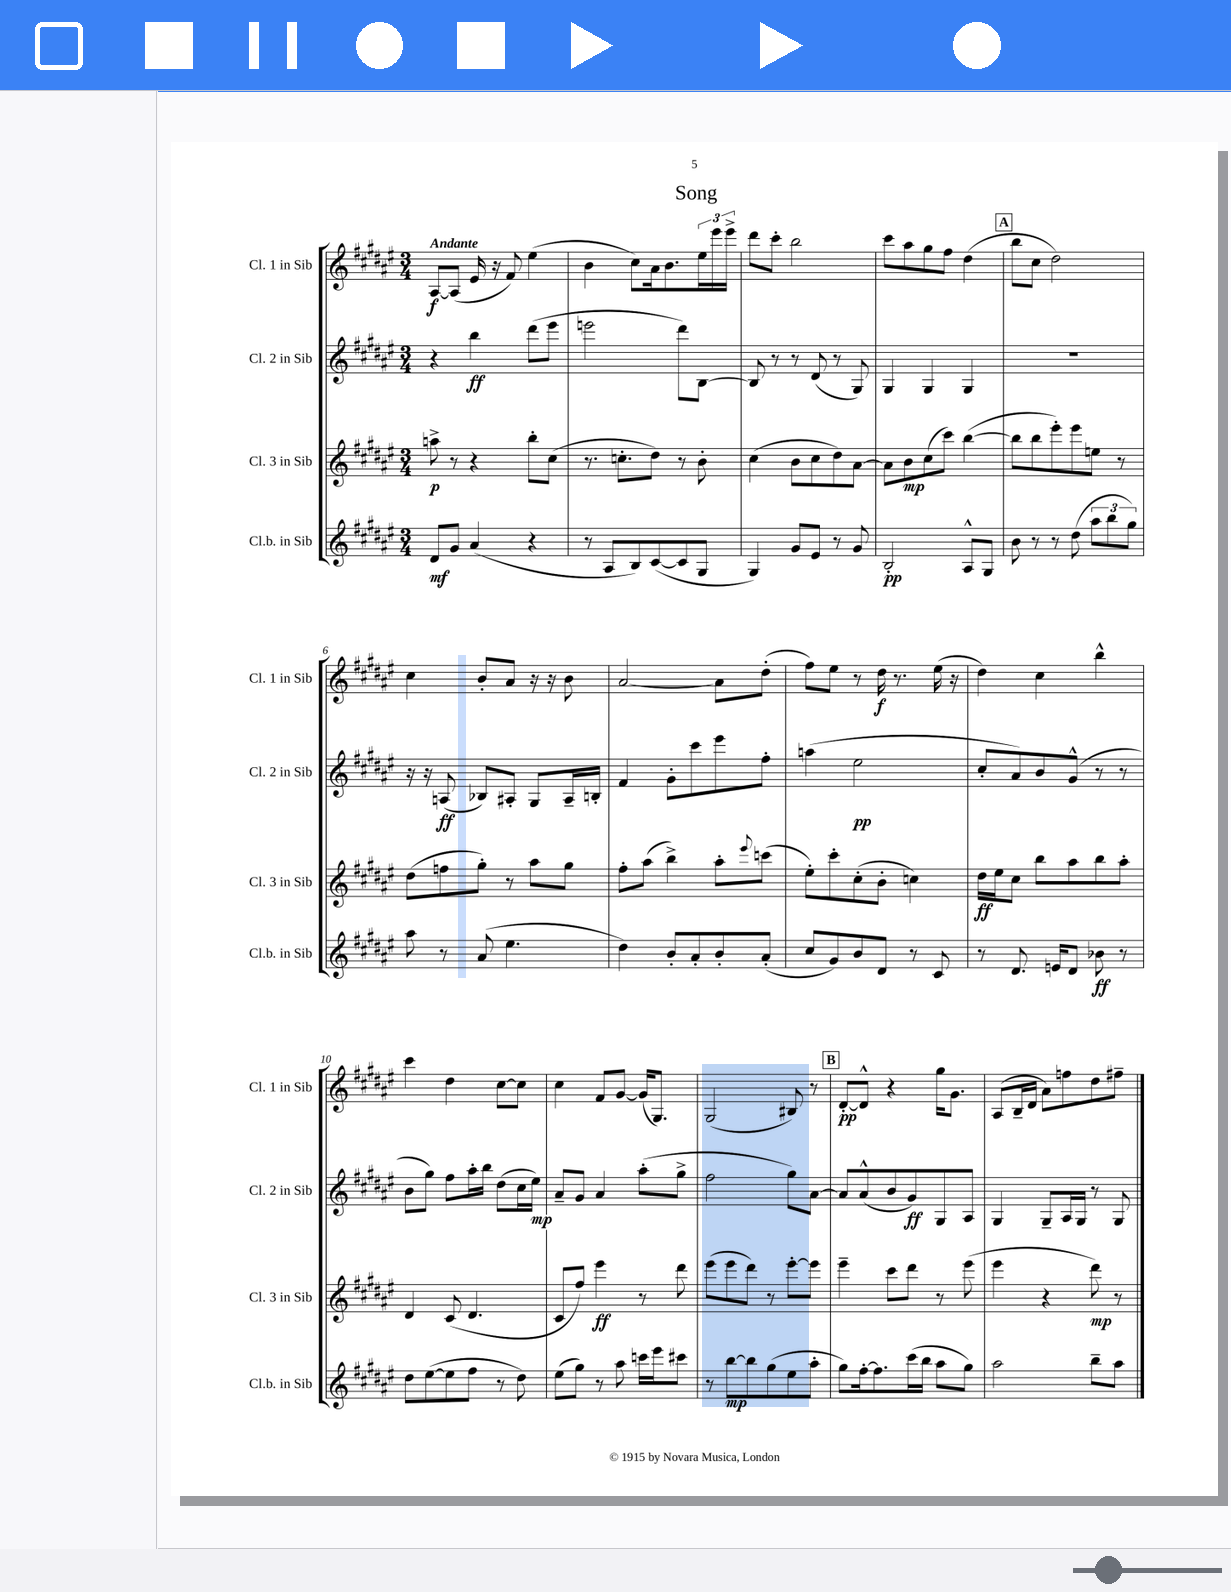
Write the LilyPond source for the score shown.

\header { title = "Song" }
<<
\new StaffGroup <<
\new Staff = "s0" \with { instrumentName = "Cl. 1 in Sib" shortInstrumentName = "Cl. 1 in Sib" } {
    \clef treble \key fis \major \numericTimeSignature \time 3/4 \tempo "Andante"
    ais8~\f ais8( eis'16 r16 fis'8) eis''4( |
    b'4 cis''8) ais'16 b'8. \tuplet 3/2 { eis''16 eis'''16 eis'''16-> } |
    dis'''8 cis'''8-. b''2 |
    cis'''8 ais''8 gis''8 fis''8 dis''4( |
    \mark \markup { \box "A" } b''8 cis''8 dis''2) |
    cis''4 b'8-. ais'8 r16 r16 b'8 |
    ais'2~ ais'8 dis''8-.( |
    fis''8) eis''8 r8 dis''16\f r8. eis''16( r16 |
    dis''4) cis''4 b''4-^ |
    cis'''4 dis''4 cis''8~ cis''8 |
    cis''4 fis'8 gis'8~ gis'16( gis8.) |
    gis2( bis8) r8 |
    \mark \markup { \box "B" } dis'8~-.\pp dis'8-^ r4 gis''16 gis'8. |
    ais8( b16-- dis'16 ais'8) f''8 dis''8 fis''8-- \bar "|." |
}
\new Staff = "s1" \with { instrumentName = "Cl. 2 in Sib" shortInstrumentName = "Cl. 2 in Sib" } {
    \clef treble \key fis \major \numericTimeSignature \time 3/4
    r4 b''4\ff dis'''8( eis'''8 |
    e'''2 dis'''8) b8~ |
    b8 r8 r8 dis'8( r8 gis8) |
    gis4 gis4 gis4 |
    \mark \markup { \box "A" } R2. |
    r16 r16 a8\ff( bes8) ais8-. gis8 ais16-- b16-. |
    fis'4 gis'8-. cis'''8 eis'''8 fis''8-. |
    a''4( eis''2\pp |
    cis''8-. ais'8) b'8 gis'8-^( r8 r8 |
    b'8 gis''8) fis''8 ais''16-. b''16 dis''8( cis''16 eis''16\mp) |
    ais'8-- gis'8 ais'4 ais''8-.( gis''8-> |
    fis''2 gis''8) ais'8~ |
    \mark \markup { \box "B" } ais'8 ais'8-^( b'8 gis'8\ff) gis8 ais8 |
    gis4 gis8-- ais16 gis16 r8 gis8 \bar "|." |
}
\new Staff = "s2" \with { instrumentName = "Cl. 3 in Sib" shortInstrumentName = "Cl. 3 in Sib" } {
    \clef treble \key fis \major \numericTimeSignature \time 3/4
    a''8->\p r8 r4 b''8-. cis''8( |
    r8. c''8.-. dis''8) r8 b'8-. |
    cis''4( b'8 cis''8 dis''8) ais'8~ |
    ais'8 b'8\mp cis''8( cis'''8) b''4~( |
    \mark \markup { \box "A" } b''8 b''8 eis'''8-.) eis'''8 e''8 r8 |
    dis''8( f''8 gis''8-.) r8 ais''8 gis''8 |
    fis''8-. ais''8( b''4->) ais''8-. \appoggiatura { eis'''8 } c'''8( |
    eis''8-.) cis'''8-. cis''8-.( b'8-. c''4) |
    dis''16\ff eis''16 cis''8 b''8 ais''8 b''8 ais''8-. |
    dis'4 cis'8( dis'4. |
    cis'8 fis''8) eis'''4\ff r8 dis'''8 |
    eis'''8( eis'''8 dis'''8) r8 eis'''8~-. eis'''8 |
    \mark \markup { \box "B" } eis'''4-- cis'''8 dis'''8 r8 eis'''8( |
    eis'''4 r4 dis'''8\mp) r8 \bar "|." |
}
\new Staff = "s3" \with { instrumentName = "Cl.b. in Sib" shortInstrumentName = "Cl.b. in Sib" } {
    \clef treble \key fis \major \numericTimeSignature \time 3/4
    dis'8\mf gis'8 ais'4( r4 |
    r8 ais8 b8) cis'8~( cis'8 gis8 |
    gis4) gis'8 eis'8 r8 gis'8 |
    b2-.\pp ais8-^ gis8 |
    \mark \markup { \box "A" } b'8 r8 r8 dis''8( \tuplet 3/2 { ais''8 b''8 gis''8) } |
    ais''8 r8 ais'8( eis''4. |
    dis''4) b'8-. ais'8-. b'8-. ais'8-.( |
    cis''8 gis'8) b'8 dis'8 r8 cis'8 |
    r8 dis'8. e'16 dis'8 bes'8\ff r8 |
    dis''8 eis''8~( eis''8 fis''8 r8 dis''8) |
    eis''8( gis''8) r8 ais''8 c'''16 eis'''16 cis'''8 |
    r8 b''8~\mp b''8 gis''8( eis''8 ais''8-. |
    \mark \markup { \box "B" } gis''8) fis''16~-. fis''8. cis'''16( b''16 ais''8 gis''8) |
    ais''2 b''8-- ais''8 \bar "|." |
}
>>
>>
